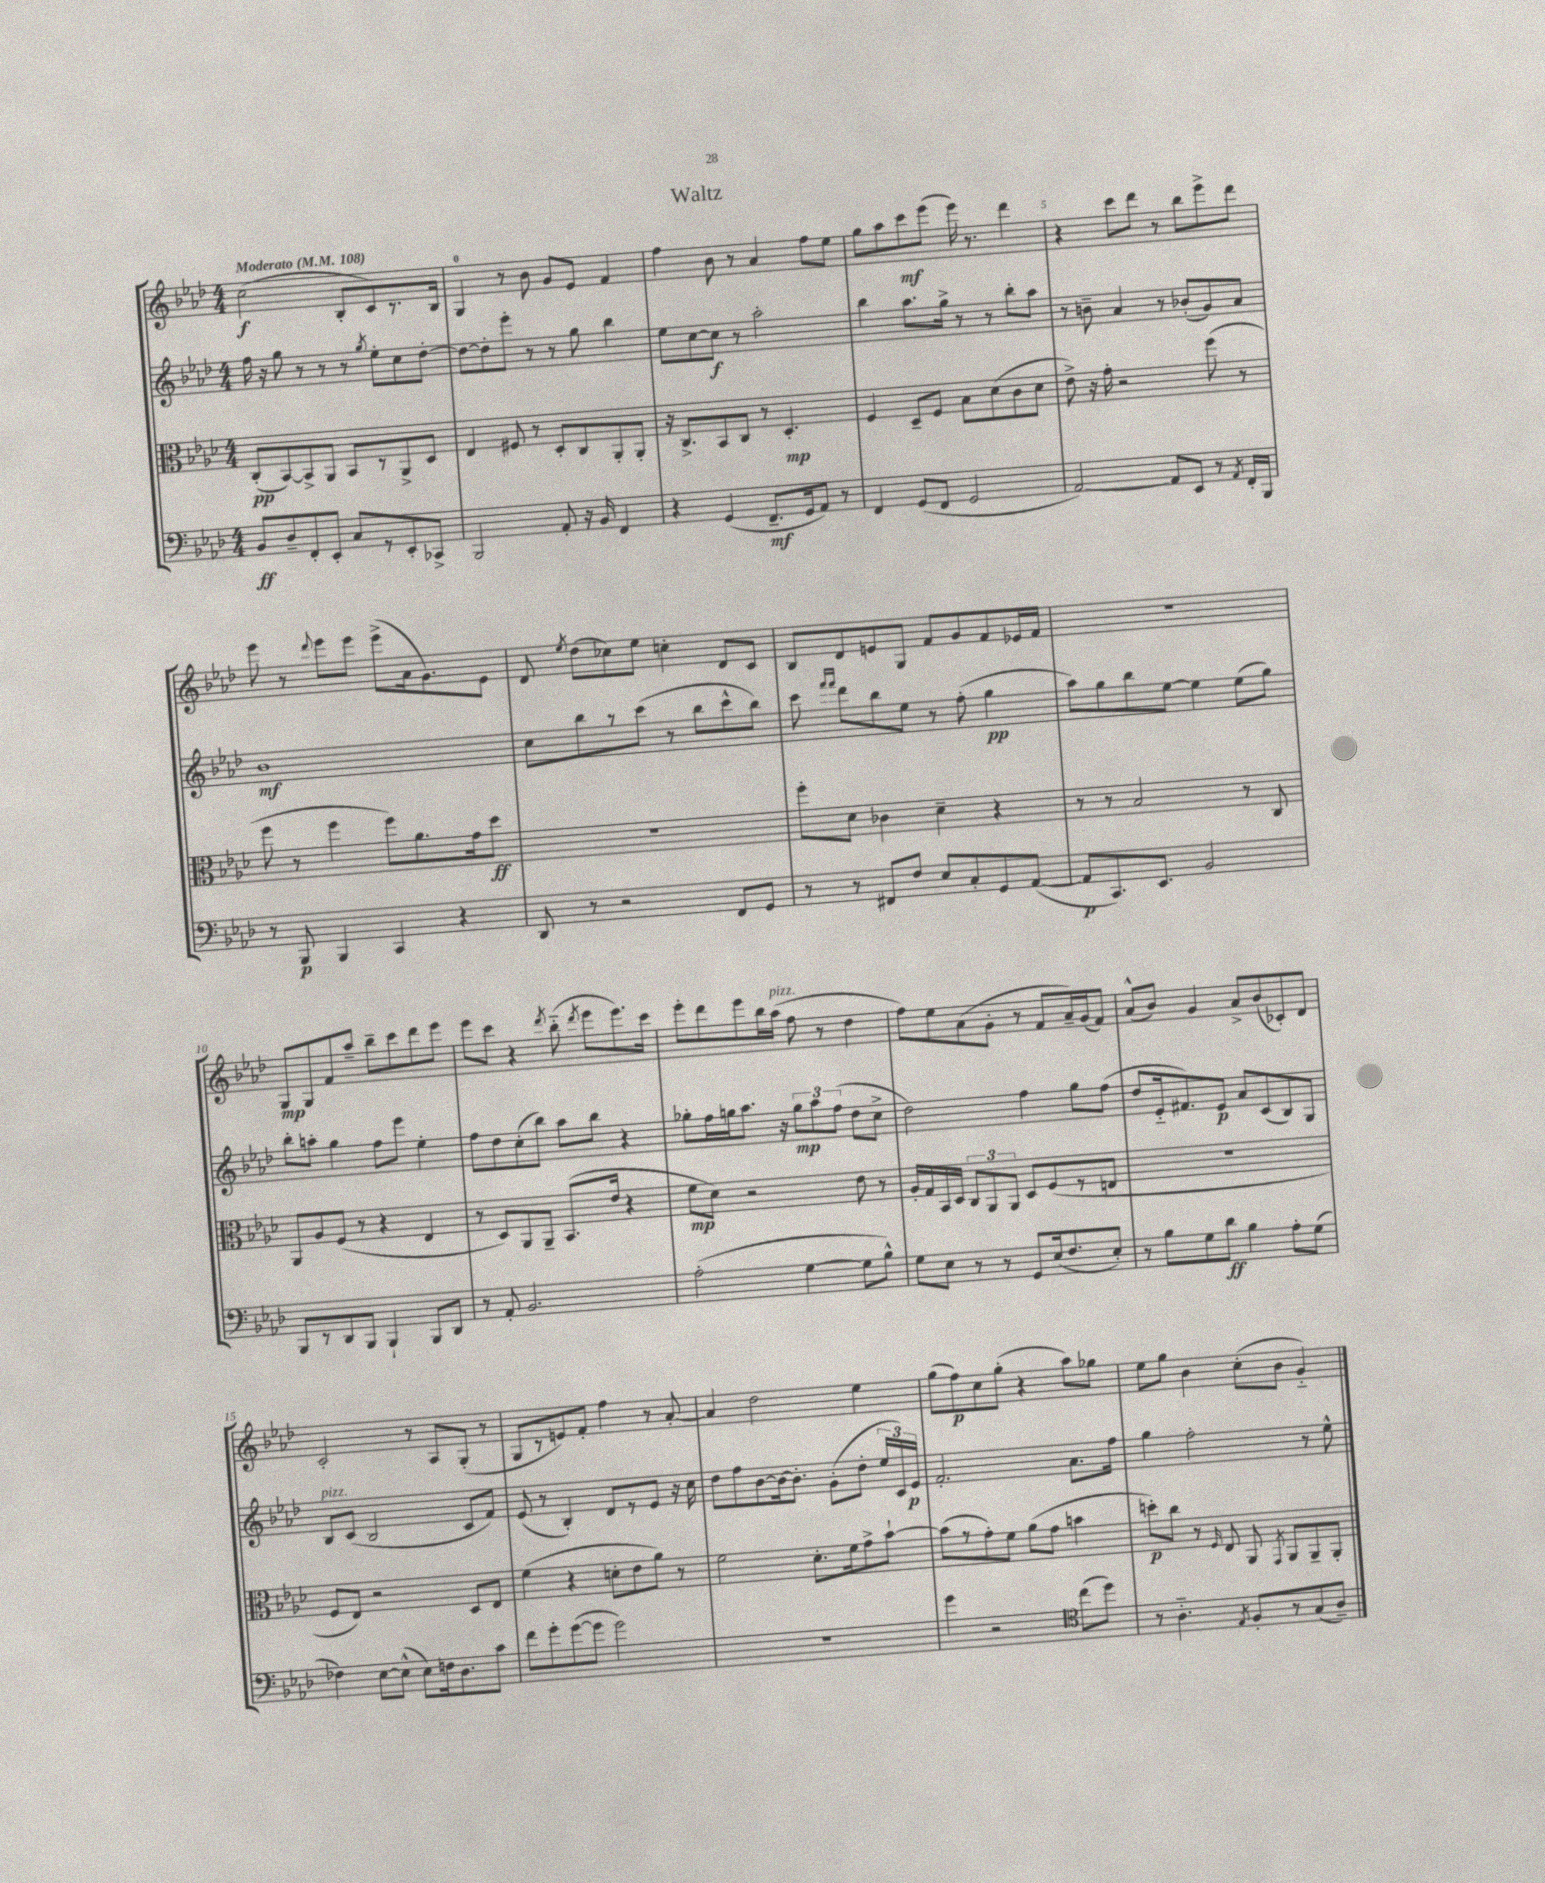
\header { title = "Waltz" }
<<
\new StaffGroup <<
\new Staff = "s0" {
    \clef treble \key aes \major \numericTimeSignature \time 4/4 \tempo "Moderato" 4 = 108
    \autoBeamOff c''2\f( bes8[-. c'8) r8. bes16] |
    g4-0 r8 bes'8 g'8[ ees'8] f'4 |
    f''4 bes'8 r8 aes'4 f''8[ ees''8] |
    g''8[ aes''8 c'''8\mf ees'''8]( ees'''16) r8. des'''4 |
    r4 c'''8[ des'''8] r8 bes''8[ ees'''8-> des'''8] |
    ees'''8 r8 \appoggiatura { des'''8 } ees'''8[ ees'''8] ees'''8[->( aes'16 g'8.) ees'8] |
    des'8 \acciaccatura { ees''8 } des''8[( ces''8) ees''8] c''4-. des'8[ c'8] |
    bes8[ des'8 e'8 g8] f'8[ g'8 f'8 ees'16 f'16] |
    R1 |
    g8[\mp g8 f'8 aes''8]-- bes''8[-- c'''8 des'''8 ees'''8] |
    ees'''8[ c'''8] r4 \acciaccatura { des'''8 } bes''8-_( \acciaccatura { des'''8 } ees'''8[ ees'''8.) c'''16] |
    ees'''8[-. des'''8 ees'''8 bes''16 aes''16]^\markup { \italic "pizz." }( f''8 r8 des''4 |
    f''8[) ees''8 aes'8( g'8]-. r8 f'8[ aes'16--) g'16( f'8]) |
    aes'8[-^( bes'8]) g'4 aes'8[-> bes'8( ces'8-.) des'8] |
    c'2-. r8 aes8[ g8]-.( r8 |
    g8[ r8 e'8) f'8]-. f''4 r8 aes'8~-. |
    aes'4 des''2 ees''4 |
    g''8[( f''8\p) c''8 g''8]-.( r4 aes''8[) ges''8] |
    ees''8[ g''8] bes'4 c''8[-.( bes'8] g'4-_) \bar "|." |
}
\new Staff = "s1" {
    \clef treble \key aes \major \numericTimeSignature \time 4/4
    \autoBeamOff f''16 r16 g''8 r8 r8 r8 \acciaccatura { g''8 } ees''8[-. c''8 des''8]~-. |
    des''8[~ des''8-. ees'''8]-. r8 r8 g''8 bes''4 |
    ees''8[ c''8~ c''8]\f r8 aes''2-. |
    bes''4 aes''8.[ g''16]-> r8 r8 bes''8[-. aes''8] |
    r8 b'8-- aes'4 r8 bes'8[-.( g'8) aes'8] |
    bes'1\mf |
    c''8[ bes''8 r8 c'''8]( r8 bes''8[ c'''8-^ bes''8]) |
    c'''8 \grace { f'''16[ f'''16] } des'''8[ bes''8 ees''8] r8 f''8-.( g''4\pp |
    aes''8[) g''8 bes''8 ees''8]~ ees''4 ees''8[( g''8]) |
    bes''8[-. a''8]-. g''4 f''8[ ees'''8] ees''4-. |
    f''8[ des''8 c''8-.( bes''8]) aes''8[ bes''8] r4 |
    ges''8[-. f''16 g''16 aes''8.] r16 \tuplet 3/2 { g''8[\mp aes''8 f''8]( } des''8[ c''8]-> |
    des''2) f''4 g''8[ f''8]( |
    des''8[ ees'16-_ fis'8.) ees'8]\p aes'8[ c'8( bes8) g8] |
    bes8[^\markup { \italic "pizz." } c'8]( bes2 c'8[ f'8]) |
    ees'8( r8 bes4-.) des'8[ r8 ees'8] r16 c''16 |
    des''8[ f''8 bes'8~ bes'16~ bes'8.]-. g'8[-.( des''8]-. \tuplet 3/2 { ees''16[ c'16) ees'16]\p } |
    f'2.-. aes'8.[ f''16] |
    g''4 f''2-. r8 ees''8-^ \bar "|." |
}
\new Staff = "s2" {
    \clef alto \key aes \major \numericTimeSignature \time 4/4
    \autoBeamOff c8[-.\pp( bes,8~) bes,8-> aes,8] bes,8[ r8 aes,8-> des8] |
    ees4 fis8 r8 des8[-. c8 aes,8-. aes,8]-. |
    r16 c8.[-> bes,8 c8] r8 des4.-.\mp |
    f4 des8[-- f8] bes8[ des'8( c'8 des'8] |
    ees'8->) r16 g'16-. r2 f''8( r8 |
    f''8 r8 f''4 f''8[) aes'8. g'16 des''8]\ff |
    R1 |
    f''8[-. des'8] ces'4 des'4-- r4 |
    r8 r8 bes2 r8 c8 |
    aes,8[ aes8 f8]( r8 r4 ees4 |
    r8 des8[) aes,8 aes,8]-- bes,8.[( ees'16] r4 |
    f'8[\mp des'8]) r2 ees'8 r8 |
    aes16[-. g16 bes,16 des16] \tuplet 3/2 { c8[ aes,8 aes,8] } des8[ f8( r8 e8] |
    r1 |
    f8[ ees8]) r2 des8[ ees8] |
    f'4( r4 d'8[-. ees'8 aes'8]) r8 |
    f'2 des'8.[-. f'16 g'8-> bes'8]~-! |
    bes'8[( r8 g'8-.) f'8] aes'8[( g'8] b'4 |
    d''8[-.\p) c''8] r8 \grace { f16 } ees8 aes,8 \acciaccatura { g,8 } aes,8[ aes,8-- aes,8]-. \bar "|." |
}
\new Staff = "s3" {
    \clef bass \key aes \major \numericTimeSignature \time 4/4
    \autoBeamOff bes,8[\ff des8-- f,8-. ees,8]-. c8[ r8 ees,8-. ces,8]-> |
    bes,,2 aes,8-. r16 bes,16 f,4 |
    r4 g,4( f,8.[--\mf g,16 aes,8]) r8 |
    f,4 g,8[( f,8] g,2 |
    aes,2~) aes,8[ ees,8] r8 \acciaccatura { aes,8 } f,16[-. bes,,16] |
    r8 bes,,8\p bes,,4 c,4 r4 |
    des,8 r8 r2 f,8[ g,8] |
    r8 r8 fis,8[ f8] ees8[ c8-. g,8 aes,8]~( |
    aes,8[\p c,8.) ees,8.] bes,2 |
    bes,,8[ r8 des,8 bes,,8] bes,,4-! bes,,8[ des,8] |
    r8 aes,8-. bes,2. |
    aes2-.( g4~ g8[ bes8]-^) |
    g8[ ees8] r8 r8 g,8[ ees16( f8. ees8]-.) |
    r8 bes8[ g8 des'8]\ff bes4 aes8[-. g8]( |
    fes4) ees8[~ ees8]-^( ees8[) f16 des8. c'8] |
    f'8[ g'8-. g'8~( g'8] g'2) |
    R1 |
    g'4 r2 \clef tenor c''8[( des''8]) |
    r8 aes4.-_ \acciaccatura { ees8 } f8[-. r8 g8( aes8]--) \bar "|." |
}
>>
>>
\layout { \context { \Score \override BarNumber.break-visibility = ##(#f #t #t) barNumberVisibility = #(every-nth-bar-number-visible 5) } }
